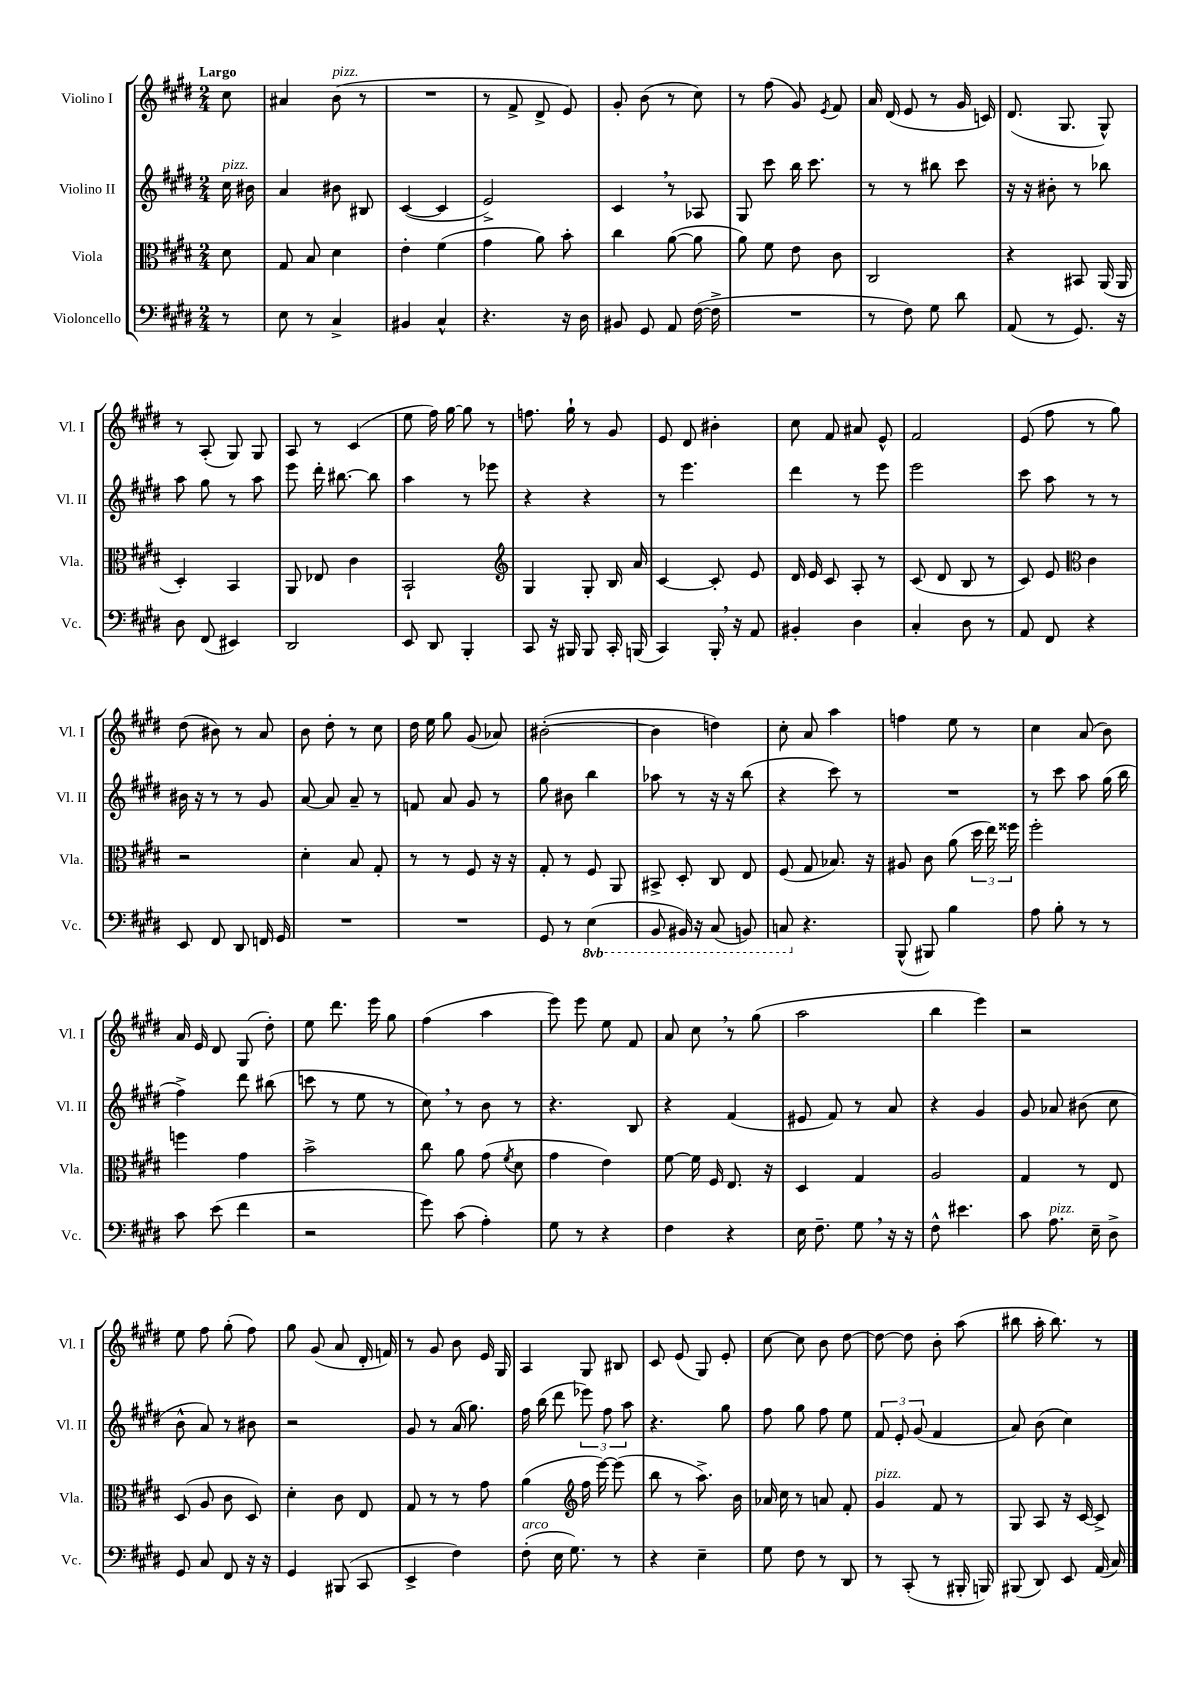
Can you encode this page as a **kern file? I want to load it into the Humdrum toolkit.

**kern	**kern	**kern	**kern
*staff4	*staff3	*staff2	*staff1
*clefF4	*clefC3	*clefG2	*clefG2
*k[f#c#g#d#]	*k[f#c#g#d#]	*k[f#c#g#d#]	*k[f#c#g#d#]
*M2/4	*M2/4	*M2/4	*M2/4
8r	8d#	16cc#	8cc#
.	.	16b#	.
=	=	=	=
8E	8G#	4a	4a#
8r	8B	.	.
4C#^	4d#	8b#	(8b
.	.	8B#	8r
=	=	=	=
4BB#	4e'	([4c#	2r
4C#^^	(4f#	4c#]	.
=	=	=	=
4.r	4g#	2e^)	8r
.	.	.	8f#^
.	8a)	.	8d#^
16r	8b'	.	8e)
16D#	.	.	.
=	=	=	=
8BB#	4cc#	4c#	8g#'
8GG#	.	.	(8b
8AA	([8a	8r	8r
([16F#	8a]	8A-	8cc#)
16F#^]	.	.	.
=	=	=	=
2r	8a)	8G#	8r
.	8f#	8ccc#	(8ff#
.	8e	16bb	8g#)
.	.	8.ccc#	.
.	.	.	8qe
.	8c#	.	8f#
=	=	=	=
8r	2C#	8r	16a
.	.	.	(16d#
8F#)	.	8r	8e
8G#	.	8bb#	8r
8d#	.	8ccc#	16g#
.	.	.	16c)
=	=	=	=
(8AA	4r	16r	(8.d#
.	.	16r	.
8r	.	8b#'	.
.	.	.	8.G#
8.GG#)	8BB#	8r	.
.	(16AA	8bb-	8G#^^)
16r	16AA	.	.
=	=	=	=
8D#	4D#')	8aa	8r
(8FF#	.	8gg#	(8A'
4EE#)	4BB	8r	8G#)
.	.	8aa	8G#
=	=	=	=
2DD#	8AA	8eee	8A
.	8E-	16ddd#'	8r
.	.	[8.bb#	.
.	4c#	.	(4c#
.	.	8bb#]	.
=	=	=	=
8EE	2BB`	4aa	8ee
8DD#	.	.	16ff#)
.	.	.	[16gg#
4BBB'	.	8r	8gg#]
.	.	8eee-	8r
=	=	=	=
*	*clefG2	*	*
8CC#	4G#	4r	8.ff
16r	.	.	.
16BBB#	.	.	16gg#`
8BBB#	8G#'	4r	8r
16CC#'	16B	.	8g#
(16BBB	16a	.	.
=	=	=	=
4CC#)	[4c#	8r	8e
.	.	4.eee	8d#
16BBB'	8c#']	.	4b#'
16r	.	.	.
8AA	8e	.	.
=	=	=	=
4BB#'	16d#	4ddd#	8cc#
.	16e	.	.
.	8c#	.	8f#
4D#	8A'	8r	8a#
.	8r	8eee	8e^^
=	=	=	=
4C#'	(8c#	2eee	2f#
.	8d#	.	.
8D#	8B	.	.
8r	8r	.	.
=	=	=	=
8AA	8c#)	8ccc#	(8e
8FF#	8e	8aa	8ff#
*	*clefC3	*	*
4r	4c#	8r	8r
.	.	8r	8gg#)
=	=	=	=
8EE	2r	16b#	(8dd#
.	.	16r	.
8FF#	.	8r	8b#)
8DD#	.	8r	8r
16FF	.	8g#	8a
16GG#	.	.	.
=	=	=	=
2r	4d#'	[8a	8b
.	.	8a]	8dd#'
.	8B	8a~	8r
.	8G#'	8r	8cc#
=	=	=	=
2r	8r	8f	16dd#
.	.	.	16ee
.	8r	8a	8gg#
.	8F#	8g#	(8g#
.	16r	8r	8a-)
.	16r	.	.
=	=	=	=
8GG#	8G#'	8gg#	([2b#'
8r	8r	8b#	.
(4EE	8F#	4bb	.
.	8AA	.	.
=	=	=	=
8BBB	8BB#^	8aa-	4b#]
16BBB#)	8D#'	8r	.
16r	.	.	.
(8CC#	8C#	16r	4dd)
.	.	16r	.
8BBB)	8E	(8bb	.
=	=	=	=
8CC	(8F#	4r	8cc#'
4.r	8G#	.	8a
.	8.B-)	8ccc#)	4aa
.	.	8r	.
.	16r	.	.
=	=	=	=
(8BBB^^	8A#	2r	4ff
8BBB#)	8c#	.	.
4B	(8a	.	8ee
.	24dd#	.	8r
.	24ee)	.	.
.	24ff##	.	.
=	=	=	=
8A	2ff#'	8r	4cc#
8B'	.	8ccc#	.
8r	.	8aa	(8a
8r	.	(16gg#	8b)
.	.	16bb	.
=	=	=	=
8c#	4ff	4ff#^)	16a
.	.	.	16e
(8e	.	.	8d#
4f#	4g#	8ddd#	(8G#
.	.	(8bb#	8dd#')
=	=	=	=
2r	2b^	8ccc	8ee
.	.	8r	8.ddd#
.	.	8ee	.
.	.	.	16eee
.	.	8r	8gg#
=	=	=	=
8g#)	8cc#	8cc#)	(4ff#
(8c#	8a	8r	.
4A')	(8g#	8b	4aa
.	8qf#	.	.
.	8d#	8r	.
=	=	=	=
8G#	4g#	4.r	8eee)
8r	.	.	8eee
4r	4e)	.	8ee
.	.	8B	8f#
=	=	=	=
4F#	[8f#	4r	8a
.	16f#]	.	8cc#
.	16F#	.	.
4r	8.E	(4f#	8r
.	.	.	(8gg#
.	16r	.	.
=	=	=	=
16E	4D#	8e#	2aa
8.F#~	.	.	.
.	.	8f#)	.
8G#	4G#	8r	.
16r	.	8a	.
16r	.	.	.
=	=	=	=
8F#^^	2A	4r	4bb
4.e#	.	.	.
.	.	4g#	4eee)
=	=	=	=
8c#	4G#	8g#	2r
8.A	.	8a-	.
.	8r	(8b#	.
16E~	.	.	.
8D#^	8E	8cc#	.
=	=	=	=
8GG#	(8D#	8b^^	8ee
8C#	8A	8a)	8ff#
8FF#	8c#	8r	(8gg#'
16r	8D#)	8b#	8ff#)
16r	.	.	.
=	=	=	=
4GG#	4d#'	2r	8gg#
.	.	.	(8g#
(8BBB#	8c#	.	8a
8CC#	8E	.	16d#'
.	.	.	16f)
=	=	=	=
4EE^	8G#	8g#	8r
.	8r	8r	8g#
4F#)	8r	(16a	8b
.	.	8.gg#)	.
.	8g#	.	16e
.	.	.	16G#
=	=	=	=
(8F#'	(4a	16ff#	4A
.	.	(16bb	.
16E	.	8ddd#	.
8.G#)	.	.	.
*	*clefG2	*	*
.	16ff#	12eee-)	8G#
.	[16eee)	.	.
.	.	12ff#	.
8r	(8eee]	.	8B#
.	.	12aa	.
=	=	=	=
4r	8bb	4.r	8c#
.	8r	.	(8e
4E~	8.aa^)	.	8G#)
.	.	8gg#	8e'
.	16b	.	.
=	=	=	=
8G#	16a-	8ff#	[8cc#
.	16cc#	.	.
8F#	8r	8gg#	8cc#]
8r	8a	8ff#	8b
8DD#	8f#'	8ee	[8dd#
=	=	=	=
8r	4g#	12f#	8dd#_
.	.	12e'	.
(8CC#'	.	.	8dd#]
.	.	(12g#	.
8r	8f#	4f#	8b'
16BBB#'	8r	.	(8aa
16BBB)	.	.	.
=	=	=	=
(8BBB#	8G#	8a)	8bb#
8DD#)	8A	(8b	16aa'
.	.	.	8.bb#)
8EE	16r	4cc#)	.
.	[16c#	.	.
(16AA	8c#^]	.	8r
16C#)	.	.	.
==	==	==	==
*-	*-	*-	*-
